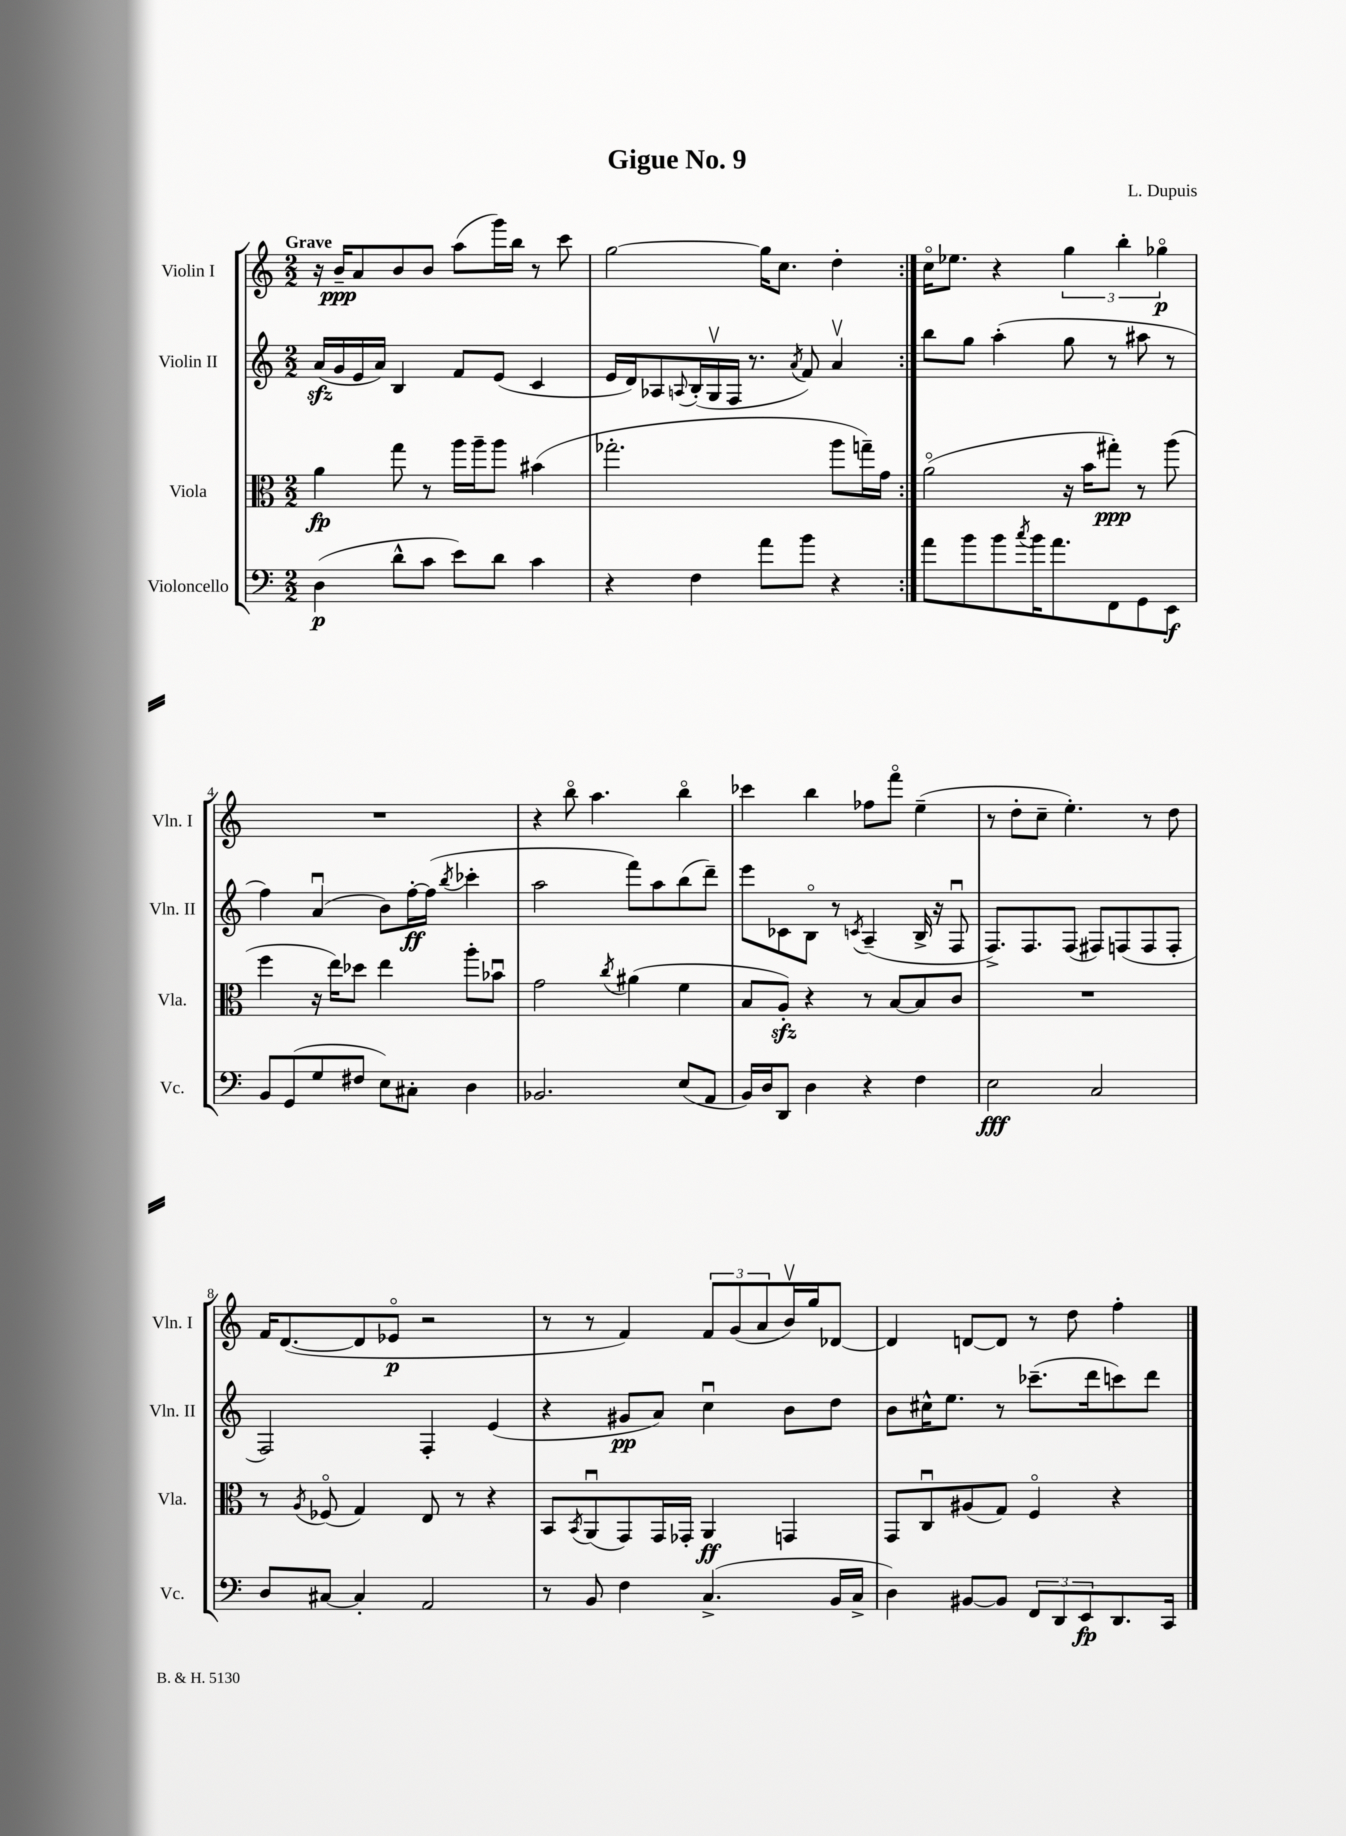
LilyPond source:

\header { title = "Gigue No. 9" composer = "L. Dupuis" }
<<
\new StaffGroup <<
\new Staff = "s0" \with { instrumentName = "Violin I" shortInstrumentName = "Vln. I" } {
    \clef treble \key c \major \numericTimeSignature \time 2/2 \tempo "Grave"
    \repeat volta 2 { r16 b'16--\ppp a'8 b'8 b'8 a''8( g'''16) b''16 r8 c'''8 |
    g''2~ g''16 c''8. d''4-. | }
    c''16\flageolet ees''8. r4 \tuplet 3/2 { g''4 b''4-. ges''4\flageolet\p } |
    R1 |
    r4 b''8\flageolet a''4. b''4\flageolet |
    ces'''4 b''4 fes''8 f'''8\flageolet e''4--( |
    r8 d''8-. c''8-- e''4.-.) r8 d''8 |
    f'16 d'8.~( d'8 ees'8\flageolet\p r2 |
    r8 r8 f'4) \tuplet 3/2 { f'8 g'8( a'8 } b'16\upbow) g''16 des'8~ |
    des'4 d'8~ d'8 r8 d''8 f''4-. \bar "|." |
}
\new Staff = "s1" \with { instrumentName = "Violin II" shortInstrumentName = "Vln. II" } {
    \clef treble \key c \major \numericTimeSignature \time 2/2
    \repeat volta 2 { a'16\sfz( g'16 e'16 a'16) b4 f'8 e'8( c'4 |
    e'16 d'16) aes8 \appoggiatura { a8 } b16-.( g16\upbow f16 r8. \acciaccatura { a'8 } f'8) a'4\upbow | }
    b''8 g''8 a''4-.( g''8 r8 ais''8 r8 |
    f''4) a'4\downbow( b'8) f''16~-.\ff f''16( \acciaccatura { b''8 } ces'''4-. |
    a''2 f'''8) a''8 b''8( d'''8--) |
    e'''8 ces'8 b8\flageolet r8 \acciaccatura { c'8 } a4--( b16-> r16 f8\downbow |
    f8.->) f8. f8( fis8) f8( f8 f8-. |
    f2) f4-. e'4( |
    r4 gis'8\pp a'8) c''4\downbow b'8 d''8 |
    b'8 cis''16-^ e''8. r8 ces'''8.--( d'''16 c'''8) d'''8 \bar "|." |
}
\new Staff = "s2" \with { instrumentName = "Viola" shortInstrumentName = "Vla." } {
    \clef alto \key c \major \numericTimeSignature \time 2/2
    \repeat volta 2 { a'4\fp g''8 r8 a''16 a''16-- a''8 bis'4( |
    ges''2.-. a''8 g''16--) g'16 | }
    a'2\flageolet( r16 b'16 gis''8-.\ppp) r8 a''8( |
    f''4 r16 e''16) des''8 e''4 a''8-. bes'8\downbow |
    g'2 \acciaccatura { c''8 } ais'4( f'4 |
    b8 a8-.\sfz) r4 r8 b8~ b8 c'8 |
    R1 |
    r8 \acciaccatura { a8 } fes8\flageolet( g4) e8 r8 r4 |
    b,8 \acciaccatura { b,8 } a,8\downbow( g,8) g,16 ges,16-. a,4\ff g,4 |
    g,8 c8\downbow ais8( g8) f4\flageolet r4 \bar "|." |
}
\new Staff = "s3" \with { instrumentName = "Violoncello" shortInstrumentName = "Vc." } {
    \clef bass \key c \major \numericTimeSignature \time 2/2
    \repeat volta 2 { d4\p( d'8-^ c'8 e'8) d'8 c'4 |
    r4 f4 a'8 b'8 r4 | }
    a'8 b'8 b'8 \acciaccatura { c''8 } b'16 a'8. f,8 g,8 e,8\f |
    b,8 g,8( g8 fis8 e8) cis8-. d4 |
    bes,2. e8( a,8 |
    b,16) d16 d,8 d4 r4 f4 |
    e2\fff c2 |
    d8 cis8~ cis4-. a,2 |
    r8 b,8 f4 c4.->( b,16 c16-> |
    d4) bis,8~ bis,8 \tuplet 3/2 { f,8 d,8 e,8\fp } d,8. c,16 \bar "|." |
}
>>
>>
